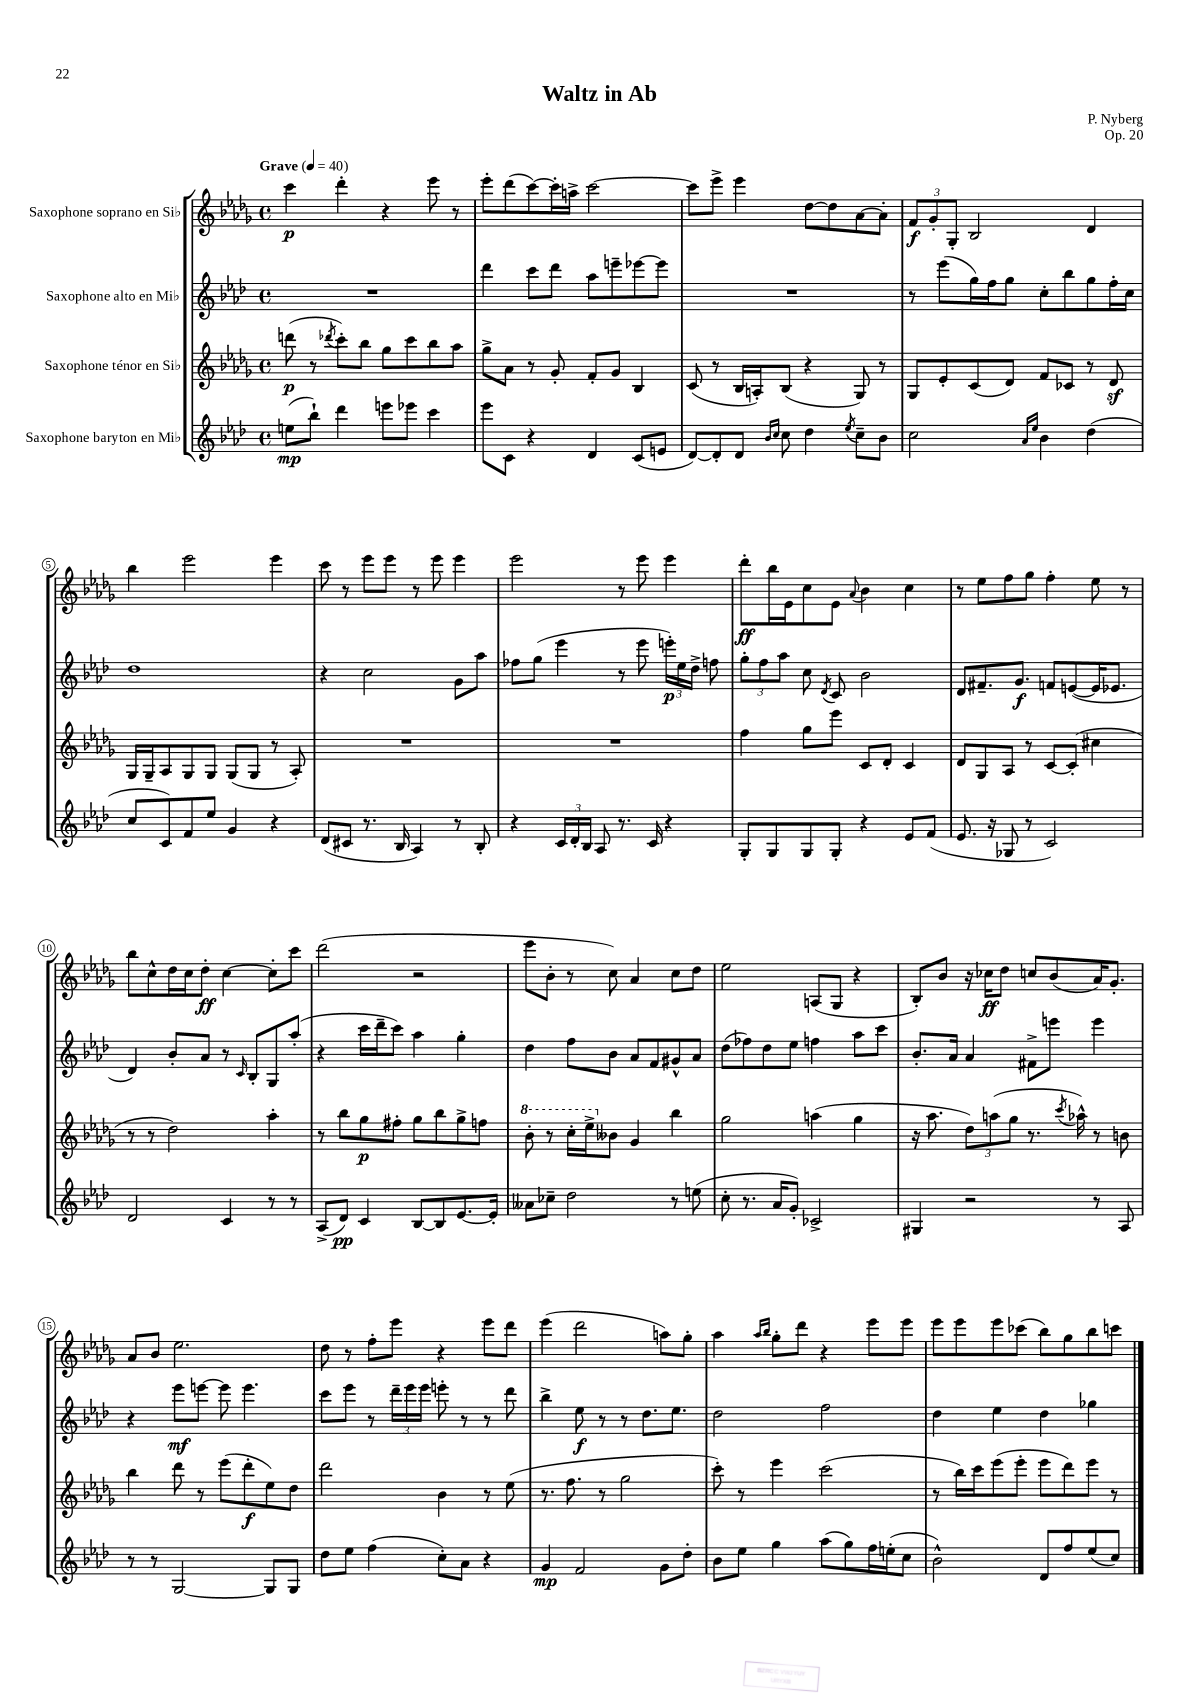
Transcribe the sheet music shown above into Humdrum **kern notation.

**kern	**dynam	**kern	**dynam	**kern	**dynam	**kern	**dynam
*part4	*part4	*part3	*part3	*part2	*part2	*part1	*part1
*staff4	*staff4	*staff3	*staff3	*staff2	*staff2	*staff1	*staff1
*I"Saxophone baryton en Mi♭	*	*I"Saxophone ténor en Si♭	*	*I"Saxophone alto en Mi♭	*	*I"Saxophone soprano en Si♭	*
*clefG2	*	*clefG2	*	*clefG2	*	*clefG2	*
*k[b-e-a-d-]	*	*k[b-e-a-d-g-]	*	*k[b-e-a-d-]	*	*k[b-e-a-d-g-]	*
*M4/4	*	*M4/4	*	*M4/4	*	*M4/4	*
*met(c)	*	*met(c)	*	*met(c)	*	*met(c)	*
*MM40	*	*MM40	*	*MM40	*	*MM40	*
=1	=1	=1	=1	=1	=1	=1	=1
!	!	!	!	!	!	!LO:TX:a:B:t=Grave	!
(8een\L	mp	(8dddn\	p	1r	.	4ccc\	p
8bb-`\J)	.	8r	.	.	.	.	.
.	.	8qddd-X/	.	.	.	.	.
4ddd-\	.	8ccc'\L)	.	.	.	4ddd-'\	.
.	.	8bb-\J	.	.	.	.	.
8eeen\L	.	8gg-\L	.	.	.	4r	.
8eee-X\J	.	8ccc\	.	.	.	.	.
4ccc\	.	8bb-\	.	.	.	8eee-\	.
.	.	8aa-\J	.	.	.	8r	.
=2	=2	=2	=2	=2	=2	=2	=2
8eee-\L	.	8gg-^\L	.	4ddd-\	.	8eee-'\L	.
8c\J	.	8a-\J	.	.	.	(8ddd-\	.
4r	.	8r	.	8ccc\L	.	[8ccc\)	.
.	.	8g-'/	.	8ddd-\J	.	16ccc'\L]	.
.	.	.	.	.	.	16aan^\JJ	.
4d-/	.	8f'/L	.	8aa-\L	.	[2ccc\	.
.	.	8g-/J	.	8eeen~\	.	.	.
(8c/L	.	4B-/	.	[8eee-X\	.	.	.
8en/J	.	.	.	8eee-\J]	.	.	.
=3	=3	=3	=3	=3	=3	=3	=3
[8d-/L)	.	(8c/	.	1r	.	8ccc\L]	.
8d-'/]	.	8r	.	.	.	8eee-^\J	.
8d-/J	.	16B-/LL	.	.	.	4eee-\	.
.	.	16An'/J)	.	.	.	.	.
16qqb-/LL	.	.	.	.	.	.	.
16qqcc/JJ	.	.	.	.	.	.	.
8cc\	.	(8B-/J	.	.	.	.	.
4dd-\	.	4r	.	.	.	[8dd-\L	.
.	.	.	.	.	.	8dd-\]	.
8qee-/	.	.	.	.	.	.	.
8cc~\L	.	8G-/)	.	.	.	[8a-\	.
8b-\J	.	8r	.	.	.	8a-'\J]	.
=4	=4	=4	=4	=4	=4	=4	=4
2cc\	.	8G-/L	.	8r	.	12f/L	f
.	.	.	.	.	.	12g-'/	.
.	.	8e-'/	.	(8eee-\L	.	.	.
.	.	.	.	.	.	12G-'/J	.
.	.	(8c/	.	16gg\L)	.	2B-/	.
.	.	.	.	16ff\J	.	.	.
.	.	8d-/J)	.	8gg\J	.	.	.
16qqa-/LL	.	.	.	.	.	.	.
16qqee-/JJ	.	.	.	.	.	.	.
4b-\	.	8f/L	.	8cc'\L	.	.	.
.	.	8c-X/J	.	8bb-\	.	.	.
(4dd-\	.	8r	.	8gg\	.	4d-/	.
.	.	8d-z/	.	16ff'\L	.	.	.
.	.	.	.	16cc\JJ	.	.	.
!!LO:LB:g=z
=5	=5	=5	=5	=5	=5	=5	=5
8cc/L	.	16G-/LL	.	1dd-	.	4bb-\	.
.	.	16G-~/J	.	.	.	.	.
8c/)	.	8A-/	.	.	.	.	.
8f/	.	8G-/	.	.	.	2eee-\	.
8ee-/J	.	8G-/J	.	.	.	.	.
4g/	.	(8G-/L	.	.	.	.	.
.	.	8G-/J	.	.	.	.	.
4r	.	8r	.	.	.	4eee-\	.
.	.	8A-'/)	.	.	.	.	.
=6	=6	=6	=6	=6	=6	=6	=6
(8d-/L	.	1r	.	4r	.	8ccc\	.
8c#X/J	.	.	.	.	.	8r	.
8.r	.	.	.	2cc\	.	8eee-\L	.
.	.	.	.	.	.	8eee-\J	.
16B-/	.	.	.	.	.	.	.
4A-/)	.	.	.	.	.	8r	.
.	.	.	.	.	.	8eee-\	.
8r	.	.	.	8g\L	.	4eee-\	.
8B-'/	.	.	.	8aa-\J	.	.	.
=7	=7	=7	=7	=7	=7	=7	=7
4r	.	1r	.	8ff-X\L	.	2eee-\	.
.	.	.	.	(8gg\J	.	.	.
24c/LL	.	.	.	4eee-\	.	.	.
24d-'/	.	.	.	.	.	.	.
24B-/JJ	.	.	.	.	.	.	.
8A-/	.	.	.	.	.	.	.
8.r	.	.	.	8r	.	8r	.
.	.	.	.	8eee-\	.	8eee-\	.
16c/	.	.	.	.	.	.	.
4r	.	.	.	24eeen'\LL)	p	4eee-\	.
.	.	.	.	24ee-\	.	.	.
.	.	.	.	24dd-^\JJ	.	.	.
.	.	.	.	8ffn\	.	.	.
=8	=8	=8	=8	=8	=8	=8	=8
8G'/L	.	4ff\	.	12gg'\L	.	8ddd-'\L	ff
.	.	.	.	12ff\	.	.	.
8G/	.	.	.	.	.	16bb-\L	.
.	.	.	.	12aa-\J	.	.	.
.	.	.	.	.	.	16e-\J	.
8G/	.	8gg-\L	.	8cc\	.	8cc\	.
.	.	.	.	8qd-/	.	.	.
8G'/J	.	8eee-\J	.	8c/	.	8e-\J	.
.	.	.	.	.	.	8qqa-/	.
4r	.	8c/L	.	2b-\	.	4b-\	.
.	.	8d-'/J	.	.	.	.	.
8e-/L	.	4c/	.	.	.	4cc\	.
(8f/J	.	.	.	.	.	.	.
=9	=9	=9	=9	=9	=9	=9	=9
8.e-/	.	8d-/L	.	8d-/L	.	8r	.
.	.	8G-/	.	8.f#X~/	.	8ee-\L	.
16r	.	.	.	.	.	.	.
8G-X/	.	8A-/J	.	.	.	8ff\	.
.	.	.	.	8.g/J	f	.	.
8r	.	8r	.	.	.	8gg-\J	.
2c/)	.	[8c/L	.	8fn/L	.	4ff'\	.
.	.	(8c'/J]	.	([8en/	.	.	.
.	.	4cc#X\	.	16e/K]	.	8ee-\	.
.	.	.	.	8.e-X/J	.	.	.
.	.	.	.	.	.	8r	.
!!LO:LB:g=z
=10	=10	=10	=10	=10	=10	=10	=10
2d-/	.	8r	.	4d-/)	.	8bb-\L	.
.	.	8r	.	.	.	8cc^^\	.
.	.	2dd-\)	.	8b-'/L	.	16dd-\L	.
.	.	.	.	.	.	16cc\J	.
.	.	.	.	8a-/J	.	8dd-'\J	ff
4c/	.	.	.	8r	.	[4cc\	.
.	.	.	.	16qqc/	.	.	.
.	.	.	.	8B-'/L	.	.	.
8r	.	4aa-'\	.	8G/	.	8cc'\L]	.
8r	.	.	.	(8aa-'/J	.	8ccc\J	.
=11	=11	=11	=11	=11	=11	=11	=11
(8A-^/L	.	8r	.	4r	.	(2ddd-\	.
8d-/J)	pp	8bb-\L	.	.	.	.	.
4c/	.	8gg-\	p	16ccc\LL	.	.	.
.	.	.	.	16ddd-~\J	.	.	.
.	.	8ff#X'\J	.	8ccc\J)	.	.	.
[8B-/L	.	8gg-\L	.	4aa-\	.	2r	.
8B-/]	.	8bb-\	.	.	.	.	.
[8.e-/	.	8gg-^\	.	4gg'\	.	.	.
.	.	8ffn\J	.	.	.	.	.
16e-'/Jk]	.	.	.	.	.	.	.
=12	=12	=12	=12	=12	=12	=12	=12
*	*	*8va	*	*	*	*	*
8a--X\L	.	8bb-'\	.	4dd-\	.	8eee-\L	.
8cc-X~\J	.	8r	.	.	.	8b-'\J	.
2dd-\	.	16ccc'\LL	.	8ff\L	.	8r	.
.	.	16eee-^\J	.	.	.	.	.
*	*	*X8va	*	*	*	*	*
.	.	8b--X\J	.	8b-\J	.	8cc\)	.
.	.	4g-/	.	8a-/L	.	4a-/	.
.	.	.	.	8f/	.	.	.
8r	.	4bb-\	.	8g#X^^/	.	8cc\L	.
(8een\	.	.	.	8a-/J	.	8dd-\J	.
=13	=13	=13	=13	=13	=13	=13	=13
8cc'\	.	2gg-\	.	(8dd-\L	.	2ee-\	.
8.r	.	.	.	8ff-X\)	.	.	.
.	.	.	.	8dd-\	.	.	.
16a-/KL	.	.	.	.	.	.	.
8g'/J)	.	.	.	8ee-\J	.	.	.
2c-X^/	.	(4aan\	.	4ffn\	.	(8An/L	.
.	.	.	.	.	.	8G-/J	.
.	.	4gg-\	.	8aa-\L	.	4r	.
.	.	.	.	8ccc\J	.	.	.
=14	=14	=14	=14	=14	=14	=14	=14
4G#X/	.	16r	.	8.b-'/L	.	8B-'/L)	.
.	.	8.aa-\	.	.	.	.	.
.	.	.	.	.	.	8b-/J	.
.	.	.	.	16a-/Jk	.	.	.
2r	.	12dd-\L)	.	4a-/	.	16r	.
.	.	.	.	.	.	16cc-X\KL	ff
.	.	(12aan\	.	.	.	.	.
.	.	.	.	.	.	8dd-\J	.
.	.	12gg-\J	.	.	.	.	.
.	.	8.r	.	8f#X^\L	.	8ccn/L	.
.	.	.	.	8eeen\J	.	(8b-/	.
.	.	8qccc/	.	.	.	.	.
.	.	16aa-X^^\)	.	.	.	.	.
8r	.	8r	.	4eee\	.	16a-/K)	.
.	.	.	.	.	.	8.g-'/J	.
8A-/	.	8bn\	.	.	.	.	.
!!LO:LB:g=z
=15	=15	=15	=15	=15	=15	=15	=15
8r	.	4bb-\	.	4r	.	8a-/L	.
8r	.	.	.	.	.	8b-/J	.
[2G/	.	8ddd-\	.	8eee-\L	mf	2.ee-\	.
.	.	8r	.	[8eeen\J	.	.	.
.	.	(8eee-\L	.	8eee\]	.	.	.
.	.	8ddd-'\	f	4.eee\	.	.	.
8G/L]	.	8ee-\)	.	.	.	.	.
8G/J	.	8dd-\J	.	.	.	.	.
=16	=16	=16	=16	=16	=16	=16	=16
8dd-\L	.	2ddd-\	.	8ccc\L	.	8dd-\	.
8ee-\J	.	.	.	8eee-\J	.	8r	.
(4ff\	.	.	.	8r	.	8ff'\L	.
.	.	.	.	24ddd-~\LL	.	8eee-\J	.
.	.	.	.	24eee-\	.	.	.
.	.	.	.	24eee-\JJ	.	.	.
8cc'\L)	.	4b-\	.	8eeen'\	.	4r	.
8a-\J	.	.	.	8r	.	.	.
4r	.	8r	.	8r	.	8eee-\L	.
.	.	(8ee-\	.	8ddd-\	.	8ddd-\J	.
=17	=17	=17	=17	=17	=17	=17	=17
4g/	mp	8.r	.	4bb-^\	.	(4eee-\	.
.	.	8.ff\	.	.	.	.	.
2f/	.	.	.	8ee-\	f	2ddd-\	.
.	.	8r	.	8r	.	.	.
.	.	2gg-\	.	8r	.	.	.
.	.	.	.	8.dd-\L	.	.	.
8g\L	.	.	.	.	.	8aan\L)	.
.	.	.	.	8.ee-\J	.	.	.
8dd-'\J	.	.	.	.	.	8gg-'\J	.
=18	=18	=18	=18	=18	=18	=18	=18
8b-\L	.	8ccc'\)	.	2dd-\	.	4aa-\	.
8ee-\J	.	8r	.	.	.	.	.
.	.	.	.	.	.	16qqaa-/LL	.
.	.	.	.	.	.	16qqbb-/JJ	.
4gg\	.	4eee-\	.	.	.	8gg-'\L	.
.	.	.	.	.	.	8ddd-\J	.
(8aa-\L	.	(2ccc\	.	2ff\	.	4r	.
8gg\)	.	.	.	.	.	.	.
16ff\L	.	.	.	.	.	8eee-\L	.
(16een'\J	.	.	.	.	.	.	.
8cc\J	.	.	.	.	.	8eee-\J	.
=19	=19	=19	=19	=19	=19	=19	=19
2b-^^\)	.	8r	.	4dd-\	.	8eee-\L	.
.	.	16bb-\LL)	.	.	.	8eee-\	.
.	.	16ccc\J	.	.	.	.	.
.	.	(8eee-\	.	4ee-\	.	8eee-\	.
.	.	8eee-'\J	.	.	.	(8ccc-X\J	.
8d-/L	.	8eee-\L	.	4dd-\	.	8bb-\L)	.
8ff/	.	8ddd-\)	.	.	.	8gg-\	.
(8ee-/	.	8eee-\J	.	4gg-X\	.	8bb-\	.
8cc/J)	.	8r	.	.	.	8cccn\J	.
==	==	==	==	==	==	==	==
*-	*-	*-	*-	*-	*-	*-	*-
